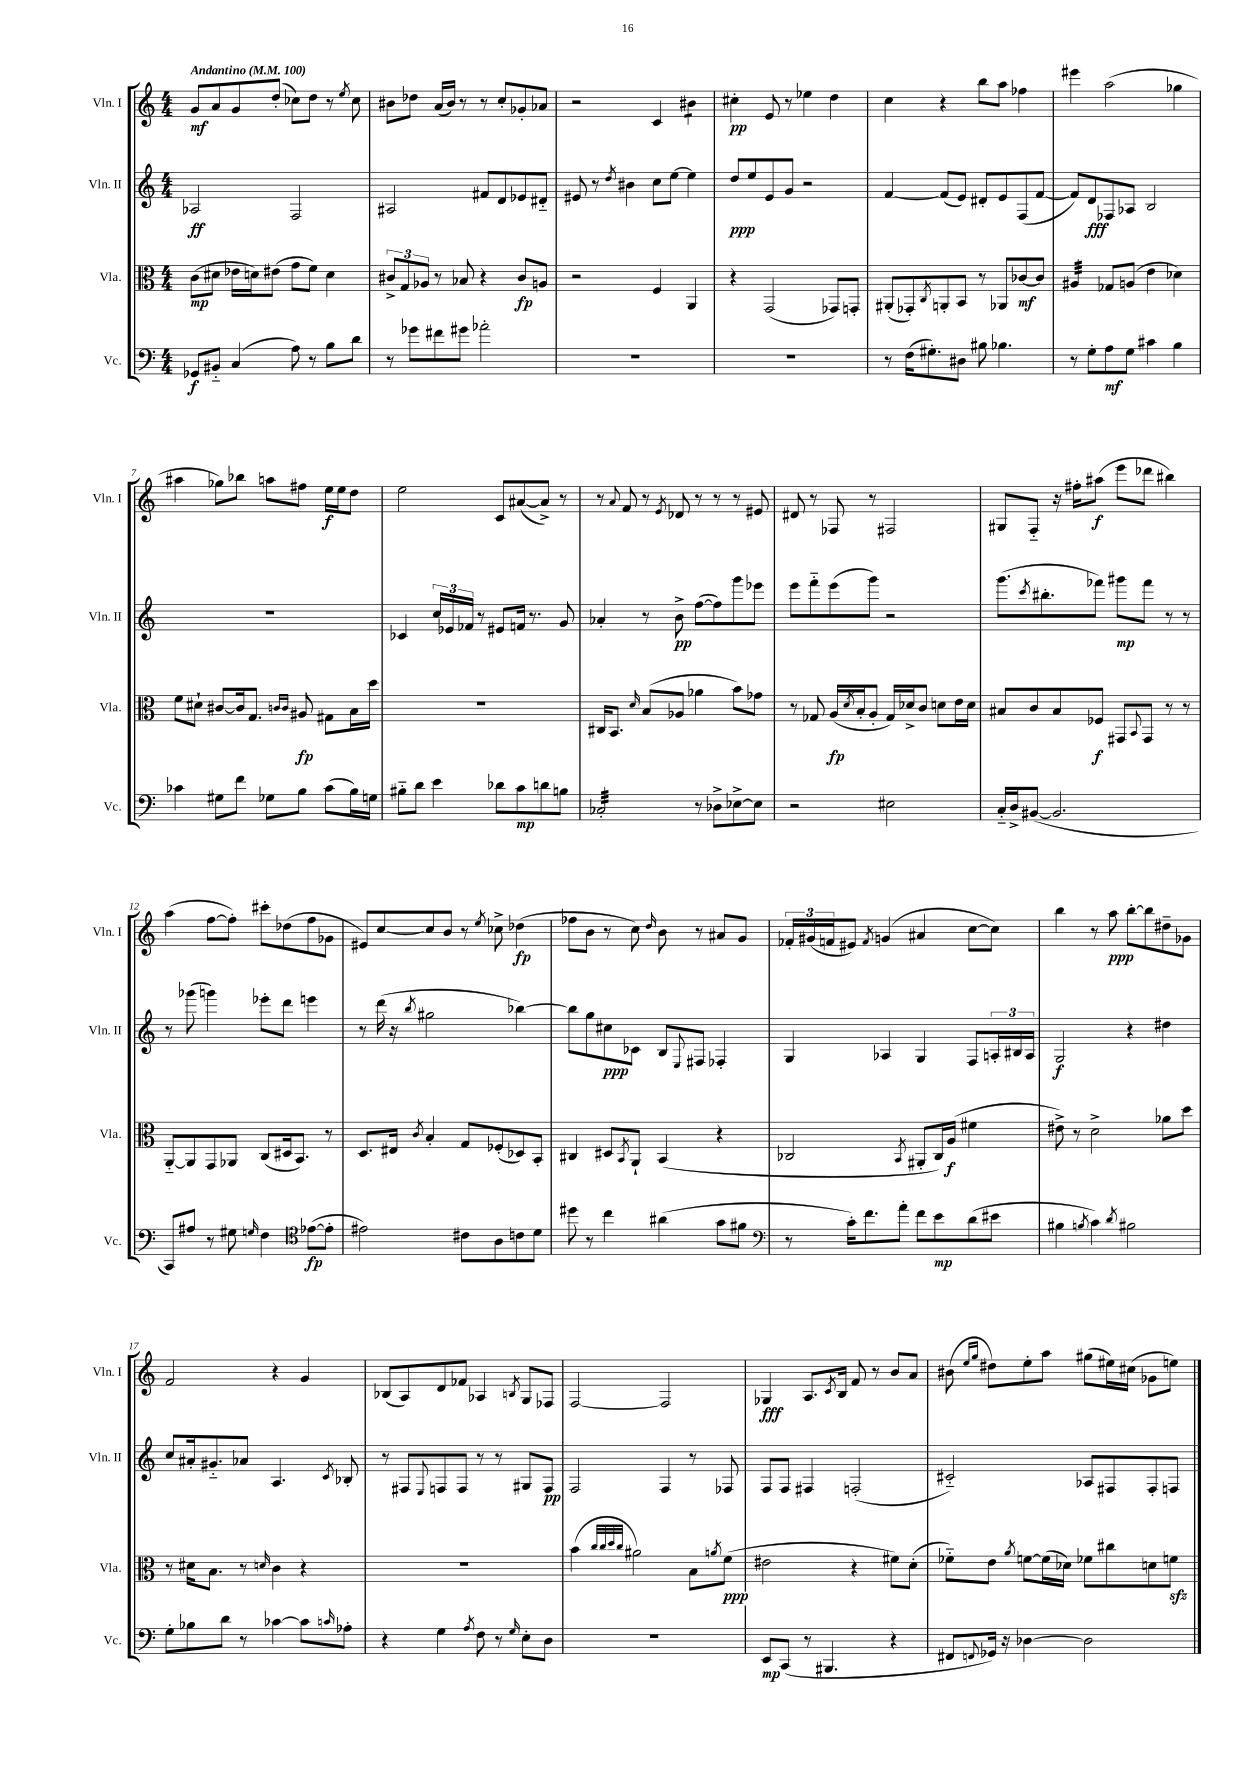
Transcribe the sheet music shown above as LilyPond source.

<<
\new StaffGroup <<
\new Staff = "s0" \with { instrumentName = "Vln. I" shortInstrumentName = "Vln. I" } {
    \clef treble \key c \major \numericTimeSignature \time 4/4 \tempo "Andantino" 4 = 100
    g'8\mf a'8 g'8 d''8-.( ces''8) d''8 r8 \acciaccatura { e''8 } ces''8 |
    bis'8 des''8 a'16( bis'16) r8 r8 c''8-. ges'8-. aes'8 |
    r2 c'4 bis'4:8 |
    cis''4-.\pp e'8 r8 ees''4 d''4 |
    c''4 r4 b''8 a''8 fes''4 |
    eis'''4 a''2( ges''4 |
    ais''4 ges''8) bes''8 a''8 fis''8 e''16\f e''16 d''8 |
    e''2 c'8 ais'8~( ais'8->) r8 |
    r8 \appoggiatura { a'8 } f'8 r8 \acciaccatura { e'8 } des'8 r8 r8 r8 eis'8 |
    dis'8 r8 fes8 r8 fis2 |
    gis8 f8-_ r16 fis''16-. ais''8\f( e'''8 des'''8 bis''4) |
    a''4( f''8~ f''8-.) cis'''8-. des''8( f''8 ges'8 |
    eis'8) c''8~ c''8 b'8 r8 \acciaccatura { e''8 } ces''8-> des''4\fp( |
    fes''8 b'8 r8 c''8) \grace { d''16 } b'8 r8 ais'8 g'8 |
    \tuplet 3/2 { fes'16-. gis'16( f'16 } eis'8) \acciaccatura { f'8 } g'4( ais'4 c''8~ c''8) |
    b''4 r8 a''8\ppp b''8~-. b''8 dis''8-- ges'8 |
    f'2 r4 g'4 |
    bes8( a8) d'8 fes'8 aes4 \acciaccatura { b8 } g8 fes8 |
    f2~ f2 |
    ges4\fff a8. \acciaccatura { c'8 } b16 f'8 r8 b'8 a'8 |
    bis'8( \grace { e''16 g''16 } dis''8) e''8-. a''8 gis''8( eis''16) cis''16( ges'8 e''8) \bar "|." |
}
\new Staff = "s1" \with { instrumentName = "Vln. II" shortInstrumentName = "Vln. II" } {
    \clef treble \key c \major \numericTimeSignature \time 4/4
    aes2\ff f2 |
    ais2 fis'8 d'8 ees'8 dis'8-_ |
    eis'8 r8 \acciaccatura { d''8 } bis'4 c''8 e''8~ e''4 |
    d''8\ppp e''8 e'8 g'8 r2 |
    f'4~ f'8( e'8) dis'8-. e'8 f8( f'8~ |
    f'8) d'8\fff fes8 aes8 b2 |
    R1 |
    ces'4 \tuplet 3/2 { c''16 ees'16 fes'16 } r8 eis'8 f'16 r8. g'8 |
    aes'4-. r8 b'8->\pp f''8~( f''8) g'''8 ees'''8 |
    e'''8 f'''8-_ e'''8( g'''8) r2 |
    g'''8.( \acciaccatura { c'''8 } bis''8.-. fes'''8) gis'''8\mp fes'''8 r8 r8 |
    r8 ges'''8( g'''4) ees'''8-. d'''8 e'''4 |
    r8 d'''16( r16 \acciaccatura { b''8 } gis''2 bes''4~) |
    bes''8 g''8 cis''8\ppp ces'8 b8 \appoggiatura { e8 } fis8 fes4-. |
    g4 aes4 g4 f8 \tuplet 3/2 { a16-. bis16 a16 } |
    g2\f r4 dis''4 |
    c''8 ais'16-. gis'8.-_ aes'8 a4. \acciaccatura { c'8 } bes8-. |
    r8 fis8 \appoggiatura { e8 } f8 f8 r8 r8 gis8 f8\pp |
    f2 f4 r8 fes8 |
    f8 f8 fis4 f2-.( |
    cis'2-_) aes8 fis8 fis8-. f8 \bar "|." |
}
\new Staff = "s2" \with { instrumentName = "Vla." shortInstrumentName = "Vla." } {
    \clef alto \key c \major \numericTimeSignature \time 4/4
    c'8\mp( dis'8 ees'16 d'16) eis'8( g'8 f'8) d'4 |
    \tuplet 3/2 { cis'8-> g8 aes8 } r8 bes8 r4 cis'8\fp a8 |
    r2 f4 a,4 |
    r4 g,2( ges,8) g,8-. |
    ais,8-.( ges,8-.) \acciaccatura { c8 } a,8-. b,8 r8 aes,8 ces'8~\mf ces'8 |
    ais4:32 ges8 a8( e'4 des'4) |
    f'8 dis'8-! cis'8~ cis'16 g8. \grace { c'16 c'16 } ais8\fp gis8 b16 d''16 |
    R1 |
    cis16 b,8. \grace { d'16 } b8( aes8 aes'4 b'8) ges'8 |
    r8 ges8 a16\fp( \acciaccatura { d'8 } b16-. a8-. ges16) des'16-> c'8 d'8 e'16 d'16 |
    bis8 c'8 bis8 fes8\f gis,8 \appoggiatura { b,8 } gis,8 r8 r8 |
    a,8~-_ a,8 g,8 aes,8 c8( dis16 b,8.) r8 |
    d8. eis16 \acciaccatura { c'8 } b4-. g8 fes8-.( des8) b,8-. |
    cis4 dis8 \acciaccatura { b,8 } a,8-! b,4( r4 |
    ces2 \acciaccatura { b,8 } ais,8-. ces16) a16\f( fis'4 |
    eis'8->) r8 d'2-> aes'8 d''8 |
    r8 dis'16 b8. r8 \grace { d'16 } c'4 r4 |
    R1 |
    b'4( \grace { c''32 c''32 d''32 c''32 } ais'2) b8 \acciaccatura { a'8 } f'8\ppp( |
    eis'2 r4 fis'8) d'8-.( |
    fes'8-_) e'8 \acciaccatura { a'8 } f'8~ f'16( des'16) fes'8 cis''8 d'8 f'8\sfz \bar "|." |
}
\new Staff = "s3" \with { instrumentName = "Vc." shortInstrumentName = "Vc." } {
    \clef bass \key c \major \numericTimeSignature \time 4/4
    ges,8\f bis,8-_ c4( a8) r8 b8 d'8 |
    r8 ges'8 fis'8 gis'8 aes'2-. |
    R1 |
    R1 |
    r8 f16( gis8.-.) dis8 bis8 bes4. |
    r8 g8-. a8\mf g8 cis'4 b4 |
    ces'4 gis8 f'8 ges8 b8 ces'8( b16) g16 |
    bis8-_ d'8 e'4 des'8 c'8\mp d'8 b8 |
    ces2:32-. r8 des8-> ees8~-> ees8 |
    r2 eis2 |
    c16-_ d16-> bis,8~( bis,2. |
    c,8) ais8 r8 gis8 \grace { g16 } f4 \clef tenor ees'8~\fp( ees'8-. |
    eis'2) cis'8 a8 c'8 d'8 |
    dis''8 r8 c''4 ais'4( g'8 fis'8 |
    \clef bass r8 c'16-.) f'8. a'8-. f'8 e'8\mp d'8( eis'8 |
    bis4 \acciaccatura { b8 } c'4) \acciaccatura { d'8 } bis2 |
    g8-. bes8 d'8 r8 ces'4~ ces'8 \grace { c'16 } aes8-. |
    r4 g4 \acciaccatura { a8 } f8 r8 \grace { g16 } e8-. d8 |
    R1 |
    e,8\mp c,8( r8 bis,,4. r4 |
    fis,8 \appoggiatura { f,8 } ges,16) r16 des4~ des2 \bar "|." |
}
>>
>>
